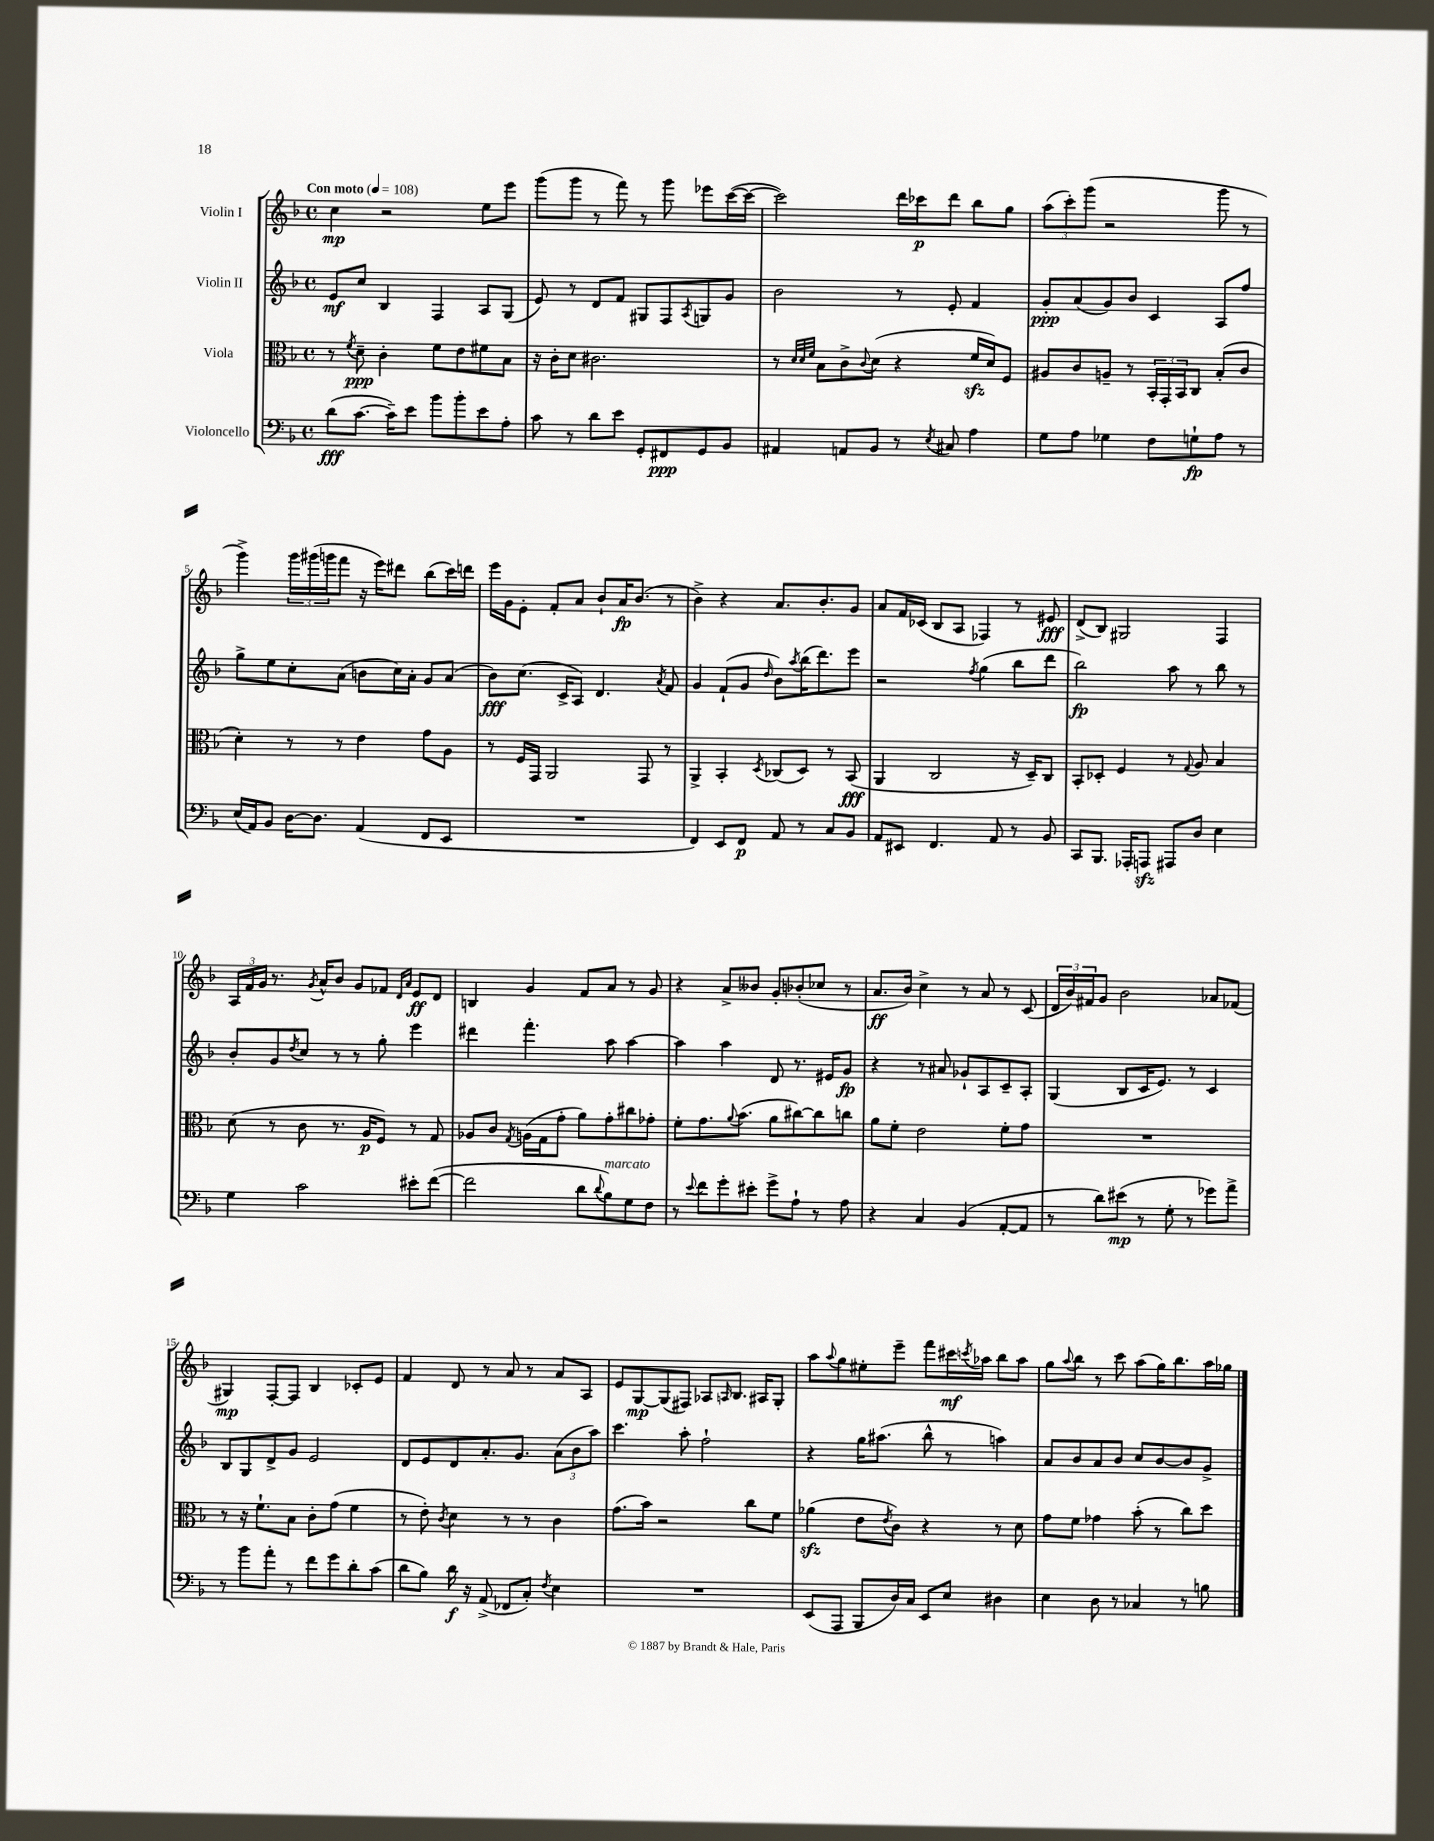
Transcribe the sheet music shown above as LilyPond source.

<<
\new StaffGroup <<
\new Staff = "s0" \with { instrumentName = "Violin I" } {
    \clef treble \key f \major \defaultTimeSignature \time 4/4 \tempo "Con moto" 4 = 108
    c''4\mp r2 e''8 e'''8 |
    g'''8( g'''8 r8 f'''8) r8 g'''8 ees'''8 c'''16~( c'''16~ |
    c'''2) d'''16 ces'''16\p d'''8 bes''8 g''8 |
    \tuplet 3/2 { a''8( c'''8-.) g'''8( } r2 g'''8 r8 |
    g'''4->) \tuplet 3/2 { g'''16 gis'''16( g'''16 } f'''8 r16 e'''16) dis'''8 bes''8( c'''16) d'''16 |
    e'''16 g'16 e'8-. f'8-. a'8 bes'8-! a'16\fp bes'8.( r8 |
    bes'4->) r4 a'8. bes'8.-. g'8 |
    a'8 f'16 ces'16( bes8 a8 fes4) r8 eis'8\fff |
    d'8->( bes8) gis2 f4 |
    \tuplet 3/2 { a16 f'16 g'16 } r8. \acciaccatura { g'8 } a'16-^ bes'8 g'8 fes'8 \grace { d'16 a'16 } e'8\ff d'8 |
    b4 g'4 f'8 a'8 r8 g'8 |
    r4 a'8-> beses'8 g'8-. bes'8-.( ces''8 r8 |
    a'8.\ff bes'16) c''4-> r8 a'8 r8 c'8( |
    \tuplet 3/2 { d'16 bes'16) fis'16 } g'8 bes'2 aes'8 fes'8( |
    gis4\mp) f8~-. f8 bes4 ces'8-. e'8 |
    f'4 d'8 r8 a'8 r8 a'8 a8 |
    e'8 g8~\mp g8( fis8) aes8 \grace { a16 } bes8. ais16 g8-. |
    a''8 \appoggiatura { a''8 } g''8 eis''8-. e'''8-- f'''8 cis'''16\mf \acciaccatura { c'''8 } aes''16 bes''8 aes''8 |
    g''8 \appoggiatura { a''8 } bes''8 r8 c'''8 a''8( g''16) bes''8. a''16 ges''16 \bar "|." |
}
\new Staff = "s1" \with { instrumentName = "Violin II" } {
    \clef treble \key f \major \defaultTimeSignature \time 4/4
    e'8\mf c''8 bes4 f4 a8 g8( |
    e'8) r8 d'8 f'8 gis8 f8 \acciaccatura { a8 } g8 g'8 |
    bes'2 r8 e'8-. f'4 |
    g'8-.\ppp a'8( g'8) bes'8 c'4 a8 f''8 |
    g''8-> e''8 c''8-. a'8( b'8 c''16) a'16-. g'8 a'8( |
    bes'8\fff) c''8.( c'16-> a8) d'4. \acciaccatura { a'8 } f'8 |
    g'4 f'8-!( g'8 \grace { d''16 } bes'8) \acciaccatura { a''8 } bes''16( d'''8.) e'''8 |
    r2 \acciaccatura { f''8 } g''4( bes''8 d'''8 |
    bes''2\fp) a''8 r8 bes''8 r8 |
    bes'8-. g'8 \acciaccatura { d''8 } c''8 r8 r8 g''8-. e'''4 |
    dis'''4 f'''4.-. a''8 a''4~ |
    a''4 a''4 d'8 r8. eis'16 g'8\fp |
    r4 r8 ais'8 ges'8-! a8 c'8-- a8-. |
    g4( bes8 c'16 e'8.) r8 c'4 |
    bes8 g8 d'8-> g'8 e'2 |
    d'8 e'8 d'8 a'8.-. g'8. \tuplet 3/2 { a'8( bes'8 a''8) } |
    c'''4. a''8-. f''2-! |
    r4 g''16 ais''8.( bes''8-^ r8 a''4) |
    a'8 bes'8 a'8 bes'8 c''8 bes'8~ bes'8 g'8-> \bar "|." |
}
\new Staff = "s2" \with { instrumentName = "Viola" } {
    \clef alto \key f \major \defaultTimeSignature \time 4/4
    r8 \acciaccatura { f'8 } d'8--\ppp c'4-. f'8 e'8 fis'8 bes8 |
    r16 c'16-. d'8 cis'2. |
    r8 \grace { d'32 d'32 f'32 } bes8 c'8-> \appoggiatura { c'8 } d'8( r4 f'16\sfz d'16) f8 |
    ais8 c'8 a8-- r8 \tuplet 3/2 { bes,16-. g,16-. bes,16 } c8 bes8-.( c'8 |
    d'4-.) r8 r8 e'4 g'8 a8 |
    r8 f16 g,16 a,2 g,8 r8 |
    a,4-> bes,4-. \acciaccatura { d8 } ces8( d8) r8 bes,8\fff( |
    a,4 c2 r16 d16--) c8 |
    bes,8-. des8-. f4 r8 \appoggiatura { g8 } a8 bes4 |
    d'8( r8 c'8 r8. a16\p f8) r8 g8 |
    aes8 c'8 \acciaccatura { g8 } a16( g16 g'8-. a'8) g'8-. cis''8 ges'8-. |
    f'8-. g'8. \appoggiatura { a'8 } bes'8.( a'8 cis''8~) cis''8 c''8 |
    a'8 f'8-. e'2 f'8-. g'8 |
    R1 |
    r8 r16 f'8.-! bes8 c'8-. g'8( f'4 |
    r8 e'8-.) \acciaccatura { c'8 } d'4 r8 r8 c'4 |
    g'8.( bes'16) r2 c''8 f'8 |
    aes'4\sfz( e'8 \acciaccatura { e'8 } c'8) r4 r8 d'8 |
    g'8 f'8 ges'4 bes'8-.( r8 c''8) d''8 \bar "|." |
}
\new Staff = "s3" \with { instrumentName = "Violoncello" } {
    \clef bass \key f \major \defaultTimeSignature \time 4/4
    d'8\fff( c'8.~ c'16--) e'8 bes'8 bes'8-. e'8 a8-. |
    c'8 r8 d'8 e'8 g,8-. fis,8\ppp g,8 bes,8 |
    ais,4 a,8 bes,8 r8 \acciaccatura { e8 } cis8 a4 |
    g8 a8 ges4 f8 g8-!\fp a8 r8 |
    e16( a,16) bes,8 d16~ d8. a,4( f,8 e,8 |
    R1 |
    f,4) e,8 f,8\p a,8 r8 c8 bes,8 |
    a,8 eis,8 f,4. a,8 r8 bes,8 |
    c,8 bes,,8. aes,,16-. a,,8\sfz ais,,8 d8 e4 |
    g4 c'2 eis'8-. f'8~( |
    f'2 d'8 \appoggiatura { d'8 } bes8^\markup { \italic "marcato" }) g8 f8 |
    r8 \appoggiatura { e'8 } f'8 g'8-. eis'8-. g'8-> a8-! r8 a8 |
    r4 c4 bes,4( a,8~-. a,8 |
    r8 d'8) eis'8\mp( r8 g8-. r8 ges'8) a'8-> |
    r8 bes'8 a'8-. r8 f'8 g'8 d'8-. c'8( |
    d'8 bes8) d'16\f r16 a,8->( fes,8 c8-.) \acciaccatura { f8 } e4 |
    R1 |
    e,8( a,,8 bes,,8 d16) c16 e,8 e8 dis4 |
    e4 d8 r8 ces4 r8 b8 \bar "|." |
}
>>
>>
